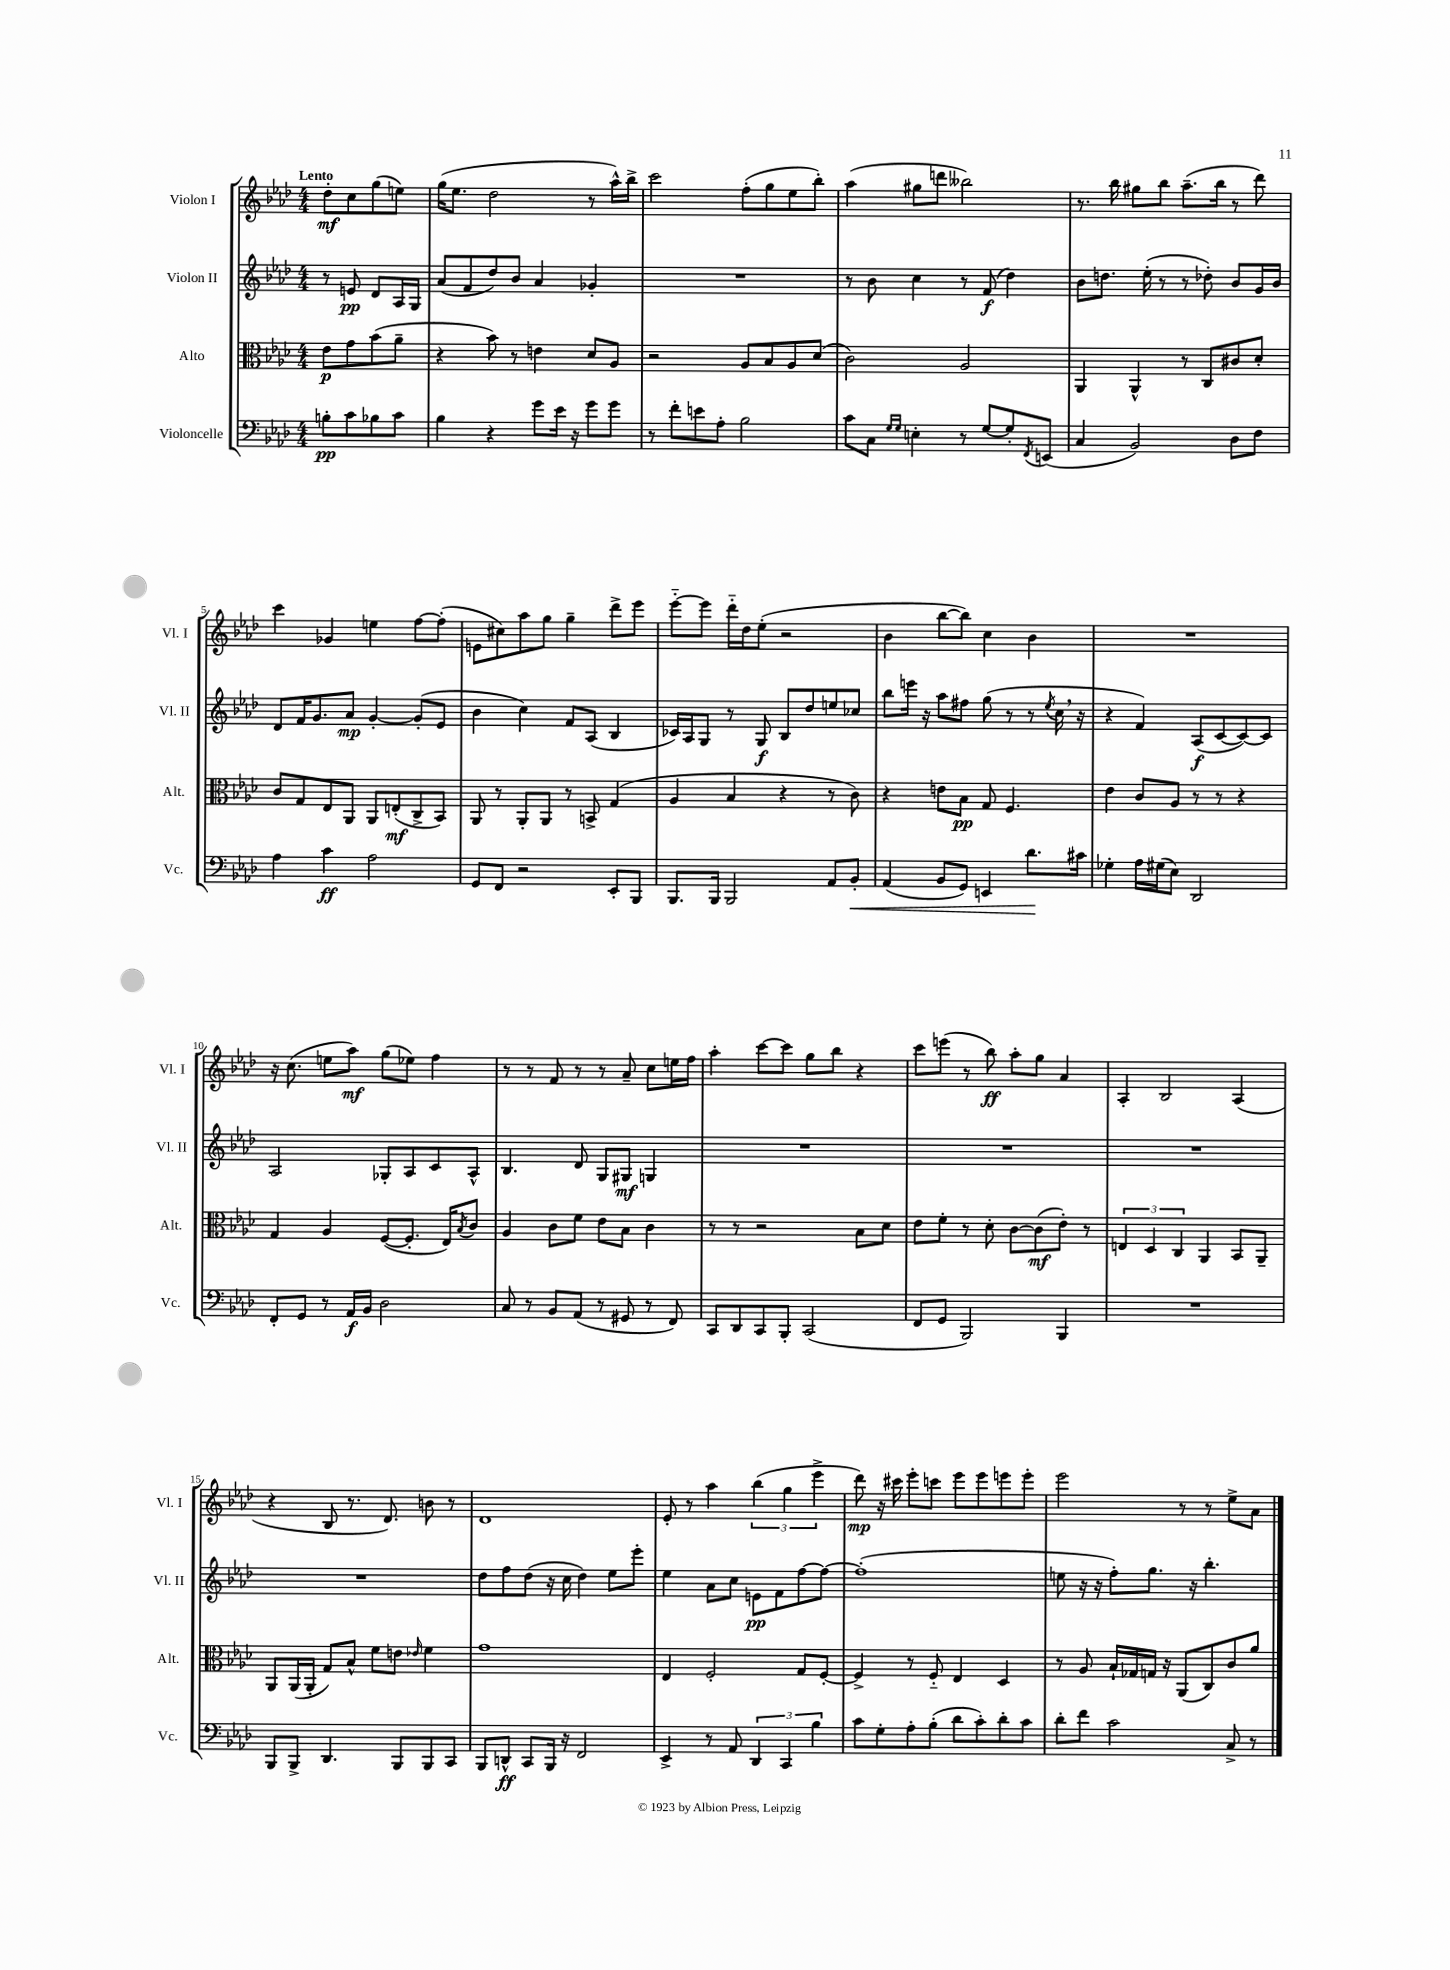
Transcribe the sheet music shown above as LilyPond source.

<<
\new StaffGroup <<
\new Staff = "s0" \with { instrumentName = "Violon I" shortInstrumentName = "Vl. I" } {
    \clef treble \key aes \major \numericTimeSignature \time 4/4 \partial 2 \tempo "Lento"
    des''8-.\mf c''8 g''8( e''8) |
    g''16( ees''8. des''2 r8 aes''16-^) bes''16-> |
    c'''2 f''8-.( g''8 ees''8 bes''8-.) |
    aes''4( gis''8 d'''8 beses''2) |
    r8. bes''16 gis''8 bes''8 aes''8.--( bes''16 r8 des'''8) |
    c'''4 ges'4 e''4 f''8~ f''8-.( |
    e'8 cis''8) aes''8 g''8 g''4-- des'''8-> ees'''8 |
    ees'''8~-_ ees'''8 des'''16-_ des''16 ees''8-.( r2 |
    bes'4 bes''8~ bes''8) c''4 bes'4 |
    R1 |
    r16 c''8.( e''8 aes''8\mf) g''8( ees''8) f''4 |
    r8 r8 f'8 r8 r8 aes'8-- c''8 e''16 f''16 |
    aes''4-. c'''8~ c'''8 g''8 bes''8 r4 |
    c'''8 e'''8( r8 bes''8\ff) aes''8-. g''8 aes'4 |
    aes4-. bes2 aes4( |
    r4 bes8 r8. des'8.) b'8 r8 |
    des'1 |
    ees'8-. r8 aes''4 \tuplet 3/2 { bes''4( g''4 ees'''4-> } |
    des'''8\mp) r16 cis'''16 ees'''8-. c'''8 ees'''8 ees'''8 e'''8 e'''8-. |
    ees'''2 r8 r8 ees''8-> aes'8 \bar "|." |
}
\new Staff = "s1" \with { instrumentName = "Violon II" shortInstrumentName = "Vl. II" } {
    \clef treble \key aes \major \numericTimeSignature \time 4/4 \partial 2
    r8 e'8\pp des'8 aes16 g16 |
    aes'8( f'8 des''8) bes'8 aes'4 ges'4-. |
    R1 |
    r8 bes'8 c''4 r8 f'8\f( des''4) |
    bes'8 d''8. ees''16-.( r8 r8 des''8-.) bes'8 g'16 bes'16 |
    des'8 f'16 g'8. aes'8\mp g'4~-. g'8-.( ees'8 |
    bes'4 c''4) f'8 aes8( bes4 |
    ces'16) aes16 g8 r8 g8\f bes8 des''8 e''8 ces''8 |
    bes''8 e'''16 r16 aes''8 fis''8 g''8( r8 r8 \acciaccatura { ees''8 } c''16 \breathe r16 |
    r4 f'4) aes8\f( c'8~ c'8~) c'8 |
    aes2 ges8-. aes8 c'8 aes8-^ |
    bes4. des'8 g8 gis8\mf g4 |
    R1 |
    R1 |
    R1 |
    R1 |
    des''8 f''8 des''8( r16 c''16 des''4) ees''8 ees'''8-. |
    ees''4 aes'8 c''8 e'8\pp f'8 f''8~ f''8~ |
    f''1-.( |
    e''8 r16 r16 f''8-.) g''8. r16 bes''4.-. \bar "|." |
}
\new Staff = "s2" \with { instrumentName = "Alto" shortInstrumentName = "Alt." } {
    \clef alto \key aes \major \numericTimeSignature \time 4/4 \partial 2
    ees'8\p g'8 bes'8( aes'8-- |
    r4 bes'8) r8 e'4 des'8 aes8 |
    r2 aes8 bes8 aes8 des'8( |
    c'2) aes2 |
    aes,4 aes,4-^ r8 c8 cis'8 des'8-. |
    c'8 g8 ees8 aes,8 aes,8 e8-.\mf( c8-> bes,8) |
    aes,8 r8 aes,8-. aes,8 r8 b,8-> g4( |
    aes4 bes4 r4 r8 c'8) |
    r4 e'8 bes8\pp g8 f4. |
    ees'4 c'8 aes8 r8 r8 r4 |
    g4 aes4 f8~( f8.-. ees16) \acciaccatura { bes8 } c'8 |
    aes4 c'8 f'8 ees'8 bes8 c'4 |
    r8 r8 r2 bes8 des'8 |
    ees'8 f'8-. r8 des'8-. c'8~ c'8\mf( ees'8-.) r8 |
    \tuplet 3/2 { e4 des4 c4 } aes,4 bes,8 aes,8-- |
    aes,8 aes,16( aes,16-. g8) bes8-^ f'8 e'8 \grace { ees'16 } f'4 |
    g'1 |
    ees4 f2-. g8 f8~-. |
    f4-> r8 f8-_ ees4 des4 |
    r8 aes8 bes16-! ges16 g16 r16 aes,8( c8) c'8 aes'8 \bar "|." |
}
\new Staff = "s3" \with { instrumentName = "Violoncelle" shortInstrumentName = "Vc." } {
    \clef bass \key aes \major \numericTimeSignature \time 4/4 \partial 2
    b8-.\pp c'8 bes8 c'8 |
    bes4 r4 g'8 ees'16 r16 g'8 g'8 |
    r8 f'8-. e'8 aes8-. bes2 |
    c'8 c8 \grace { g16 g16 } e4-. r8 g8~ g8-. \acciaccatura { f,8 } e,8( |
    c4 bes,2) des8 f8 |
    aes4 c'4\ff aes2 |
    g,8 f,8 r2 ees,8-. bes,,8 |
    bes,,8. bes,,16 bes,,2 aes,8 bes,8-.\< |
    aes,4( bes,8 g,8) e,4 des'8.\! cis'16 |
    ges4-. aes16 gis16( ees8) des,2 |
    f,8-. g,8 r8 aes,16\f bes,16 des2 |
    c8 r8 bes,8 aes,8( r8 gis,8 r8 f,8) |
    c,8 des,8 c,8 bes,,8-. c,2( |
    f,8 g,8 bes,,2) bes,,4 |
    R1 |
    bes,,8 bes,,8-> des,4. bes,,8 bes,,8 c,8 |
    bes,,8 d,8-^\ff c,8 bes,,16 r16 f,2 |
    ees,4-> r8 aes,8 \tuplet 3/2 { des,4 c,4 bes4 } |
    c'8 g8-. aes8-. bes8-.( des'8 c'8-.) des'8-. c'8 |
    des'8-. f'8 c'2 c8-> r8 \bar "|." |
}
>>
>>
